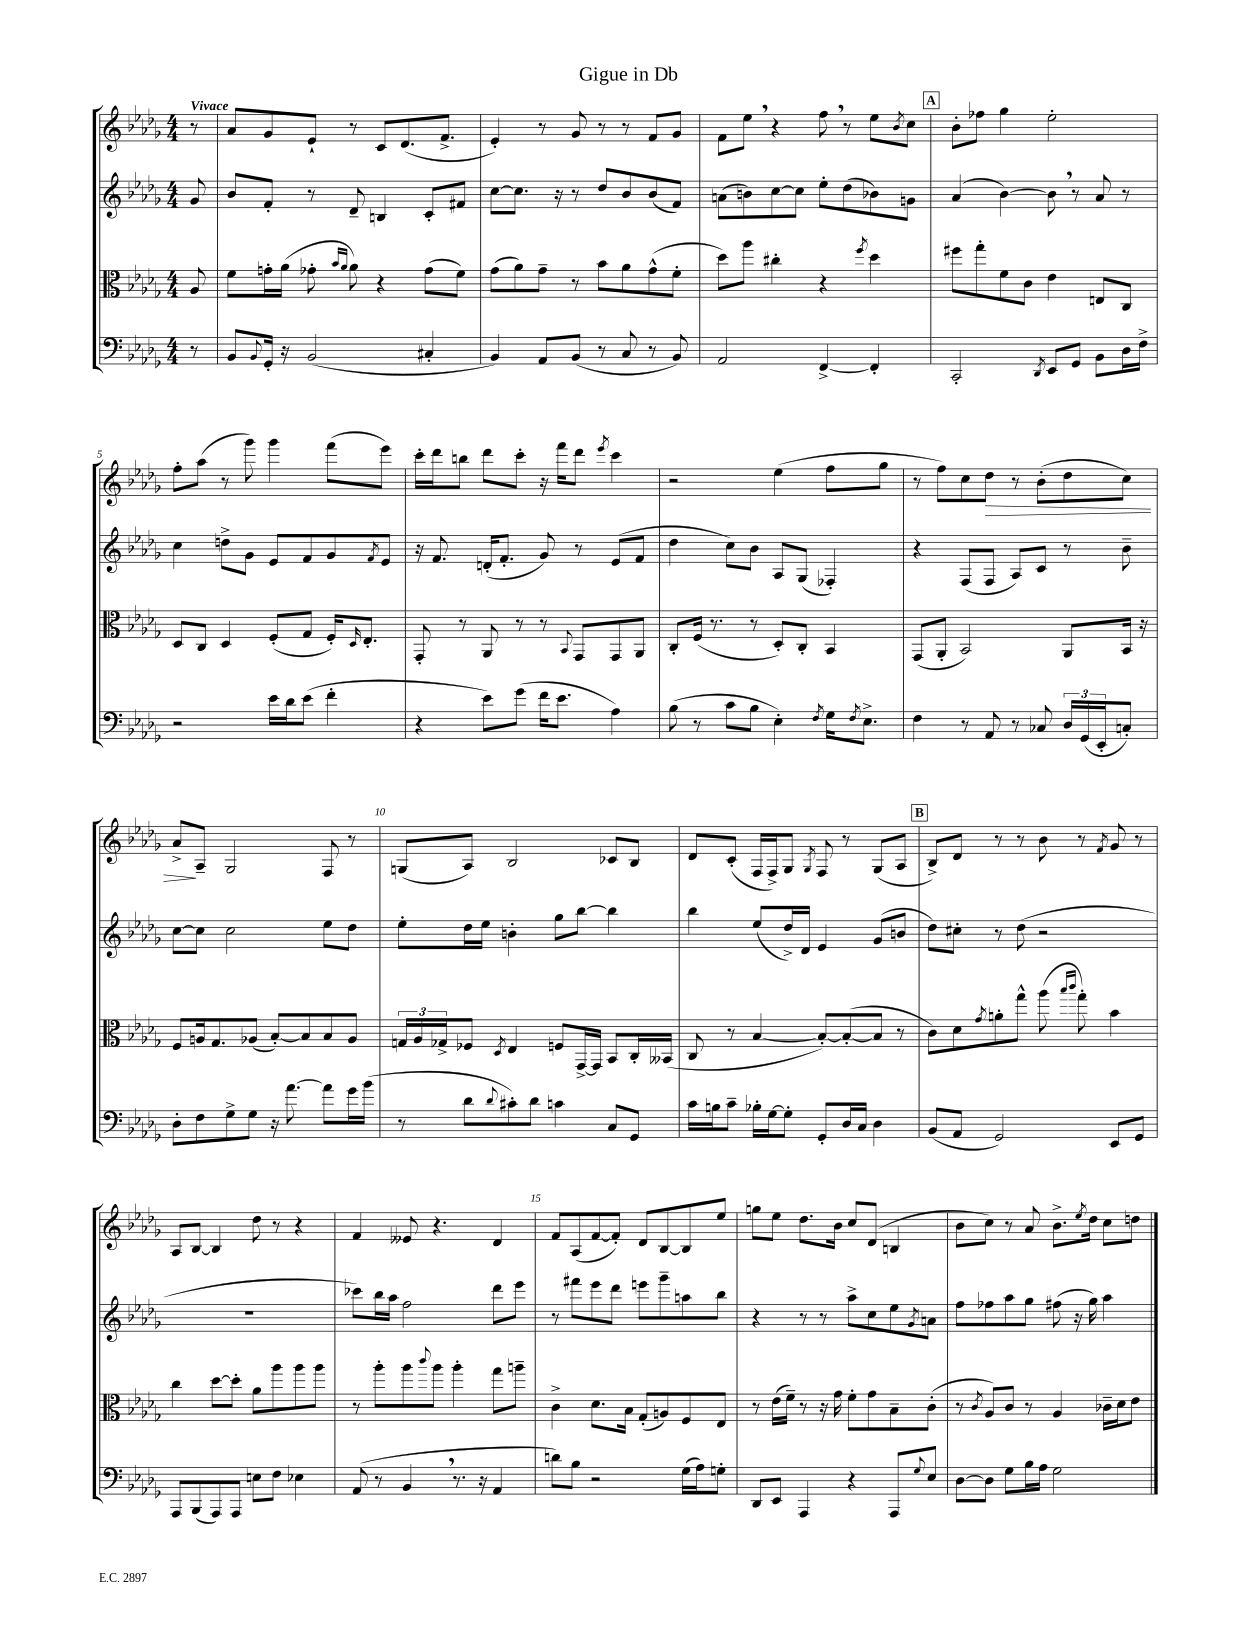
\header { title = "Gigue in Db" }
<<
\new StaffGroup <<
\new Staff = "s0" {
    \clef treble \key des \major \numericTimeSignature \time 4/4 \partial 8 \tempo "Vivace"
    r8 |
    aes'8 ges'8 ees'8-! r8 c'8 des'8.( f'8.-> |
    ees'4-.) r8 ges'8 r8 r8 f'8 ges'8 |
    f'8 ees''8 \breathe r4 f''8 \breathe r8 ees''8 \acciaccatura { bes'8 } c''8 |
    \mark \markup { \box "A" } bes'8-. fes''8 ges''4 ees''2-. |
    f''8-. aes''8( r8 ges'''8) ges'''4 f'''8( ees'''8) |
    c'''16-. des'''16 b''8 des'''8 c'''8-. r16 f'''16 des'''8 \acciaccatura { ees'''8 } c'''4 |
    r2 ees''4( f''8 ges''8 |
    r8 f''8) c''8 des''8\> r8 bes'8-.( des''8 c''8) |
    aes'8->\! aes8-- ges2 f8 r8 |
    g8( aes8) bes2 ces'8 bes8 |
    des'8 c'8-.( f16 f16->) ges8 \acciaccatura { ges8 } f8 r8 ges8( aes8 |
    \mark \markup { \box "B" } bes8->) des'8 r8 r8 bes'8 r8 \acciaccatura { f'8 } ges'8 r8 |
    aes8 bes8~ bes4 des''8 r8 r4 |
    f'4 eeses'8 r4. des'4 |
    f'8 aes8( f'8~ f'8-.) des'8 bes8~ bes8 ees''8 |
    g''8 ees''8 des''8. bes'16 c''8 des'8( b4 |
    bes'8 c''8) r8 aes'8 bes'8.-> \acciaccatura { ees''8 } des''16 c''8 d''8 \bar "|." |
}
\new Staff = "s1" {
    \clef treble \key des \major \numericTimeSignature \time 4/4 \partial 8
    ges'8 |
    bes'8 f'8-. r8 des'8-- b4 c'8-. fis'8 |
    c''8~ c''8. r16 r8 des''8 bes'8 bes'8( f'8) |
    a'8( b'8) c''8~ c''8 ees''8-. des''8( bes'8) g'8 |
    \mark \markup { \box "A" } aes'4( bes'4~) bes'8 \breathe r8 aes'8 r8 |
    c''4 d''8-> ges'8 ees'8 f'8 ges'8 \acciaccatura { f'8 } ees'8 |
    r16 f'8. d'16-.( f'8.-. ges'8) r8 ees'8( f'8 |
    des''4 c''8) bes'8 aes8 ges8( fes4-.) |
    r4 f8( f8 aes8) c'8 r8 bes'8-- |
    c''8~ c''8 c''2 ees''8 des''8 |
    ees''8-. des''16 ees''16 b'4-. ges''8 bes''8~ bes''4 |
    bes''4 ees''8( des''16->) des'16 ees'4 ges'8( b'8 |
    \mark \markup { \box "B" } des''8) cis''8-. r8 des''8( r2 |
    R1 |
    ces'''8) bes''16 aes''16 f''2 des'''8 ees'''8 |
    r8 fis'''8 ees'''8 des'''8 e'''8 ges'''8-- a''8 bes''8 |
    r4 r8 r8 aes''8-> c''8 ees''8 \acciaccatura { ges'8 } a'8 |
    f''8 fes''8 aes''8 ges''8 fis''8( r16 ges''16) aes''4 \bar "|." |
}
\new Staff = "s2" {
    \clef alto \key des \major \numericTimeSignature \time 4/4 \partial 8
    aes8 |
    f'8 g'16-. aes'16( ges'8-. \grace { bes'16 aes'16 } aes'8) r4 ges'8( f'8) |
    ges'8( aes'8) ges'8-- r8 bes'8 aes'8 ges'8-^( f'8-. |
    des''8) aes''8 cis''4-. r4 \acciaccatura { f''8 } des''4 |
    \mark \markup { \box "A" } fis''8 ges''8-. f'8 c'8 ees'4 e8 c8 |
    des8 c8 des4 f8-.( ges8 f16-.) \grace { des16 } ees8.-. |
    ges,8-. r8 aes,8 r8 r8 \appoggiatura { bes,8 } ges,8 ges,8 aes,8 |
    c8-. f16( r8. r8 des8-.) c8-. bes,4 |
    ges,8( aes,8-. bes,2) aes,8 bes,16 r16 |
    f8 a16 ges8. aes8( bes8~-.) bes8 bes8 aes8 |
    \tuplet 3/2 { g16 aes16 ges16-> } fes8 \acciaccatura { des8 } ees4 f8 ges,16~-> ges,16 bes,8 c16-. beses,16( |
    c8 r8 bes4~ bes8~-.) bes8~-.( bes8 r8 |
    \mark \markup { \box "B" } c'8) des'8 \acciaccatura { ges'8 } a'8-. ges''8-^ aes''8( \grace { bes''16 c'''16 } ges''8-.) bes'4 |
    c''4 des''8~ des''8-. aes'8 aes''8 aes''8 aes''8 |
    r8 aes''8-. aes''8 \appoggiatura { c'''8 } aes''8 aes''4-. ges''8 a''8-- |
    c'4-> des'8. bes16 ges8-.( a8) f8 ees8 |
    r8 ees'16( f'16--) r8 r16 ges'16 f'8-. ges'8 bes8-- c'8-.( |
    r8 \acciaccatura { c'8 } aes8) c'8 r8 aes4 ces'16-- des'16 ees'8 \bar "|." |
}
\new Staff = "s3" {
    \clef bass \key des \major \numericTimeSignature \time 4/4 \partial 8
    r8 |
    bes,8 \appoggiatura { bes,8 } ges,16-. r16 bes,2( cis4-. |
    bes,4) aes,8 bes,8( r8 c8 r8 bes,8) |
    aes,2 f,4~-> f,4-. |
    \mark \markup { \box "A" } c,2-. \acciaccatura { des,8 } ees,8 ges,8 bes,8 des16 f16-> |
    r2 ees'16 des'16 ees'8( f'4-. |
    r4 ees'8) ges'8( f'16 ees'8. aes4) |
    bes8( r8 c'8 bes8 ees4-.) \acciaccatura { f8 } ges16 \acciaccatura { f8 } ees8.-> |
    f4 r8 aes,8 r8 ces8 \tuplet 3/2 { des16 ges,16( ees,16-. } c8-.) |
    des8-. f8 ges8-> ges8 r16 aes'8.~ aes'8 ges'16 bes'16( |
    r8 des'8 \appoggiatura { des'8 } cis'8-.) des'8 c'4 c8 ges,8 |
    c'16 b16 c'8-- bes16-. ges16~ ges8-. ges,8-. des16 c16 des4 |
    \mark \markup { \box "B" } bes,8( aes,8 ges,2) ees,8 ges,8 |
    aes,,8 bes,,8( aes,,8) aes,,8 e8 f8 ees4 |
    aes,8( r8 bes,4 \breathe r8. r16 aes,4 |
    d'8) bes8 r2 ges16( aes16) g8-. |
    des,8 ees,8 aes,,4 r4 aes,,8 \appoggiatura { ges8 } ees8 |
    des8~ des8 ges8 bes16 aes16 ges2 \bar "|." |
}
>>
>>
\layout { \context { \Score \override BarNumber.break-visibility = ##(#f #t #t) barNumberVisibility = #(every-nth-bar-number-visible 5) } }
